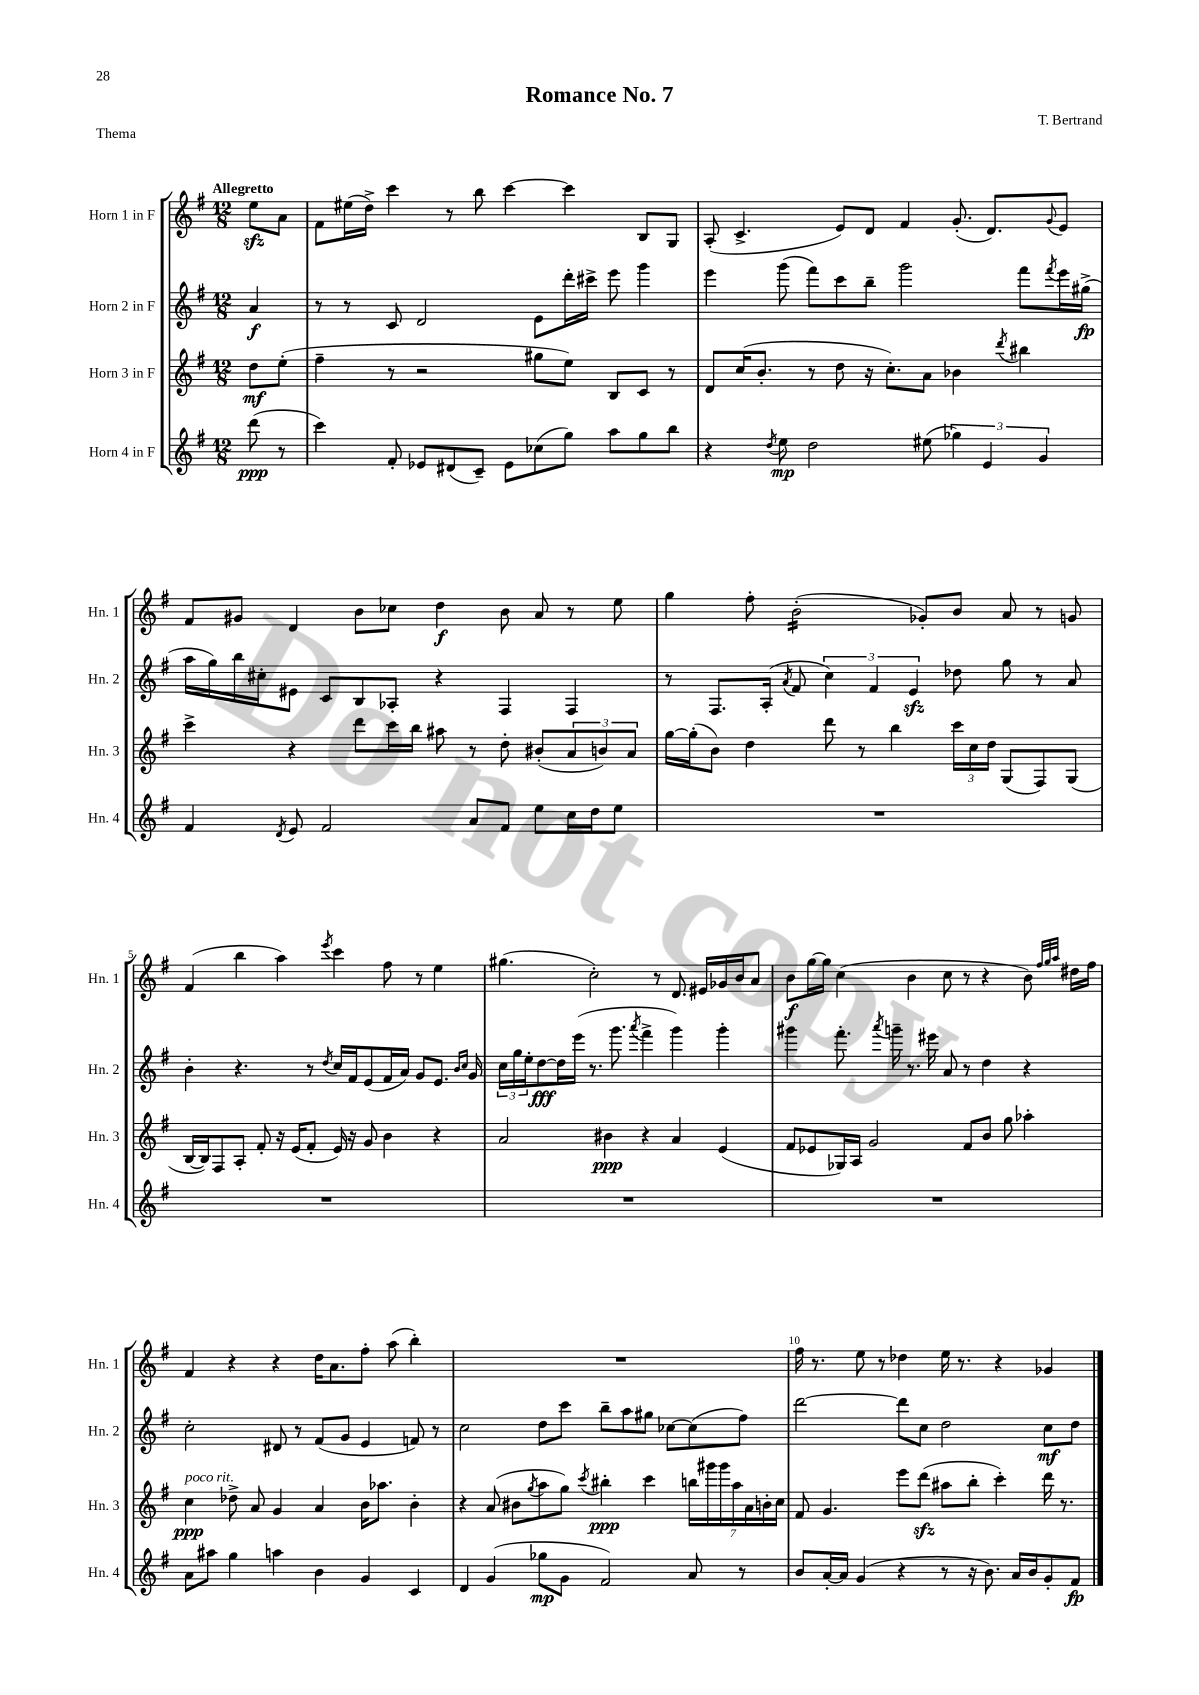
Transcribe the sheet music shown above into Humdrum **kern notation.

**kern	**kern	**kern	**kern
*staff4	*staff3	*staff2	*staff1
*clefG2	*clefG2	*clefG2	*clefG2
*k[f#]	*k[f#]	*k[f#]	*k[f#]
*M12/8	*M12/8	*M12/8	*M12/8
(8ddd	8dd	4a	8ee
8r	(8ee'	.	8a
=	=	=	=
4ccc)	4ff#~	8r	8f#
.	.	8r	(16ee#
.	.	.	16dd^)
8f#'	8r	8c	4ccc
8e-	2r	2d	.
(8d#	.	.	8r
8c~)	.	.	8bb
8e-	.	.	[4ccc
(8cc-	8gg#	8e	.
8gg)	8ee)	16ddd'	4ccc]
.	.	16ccc#^	.
8aa	8B	8eee	.
8gg	8c	4ggg	8B
8bb	8r	.	8G
=	=	=	=
4r	8d	4eee	(8A'
.	(16cc	.	4.c^
.	8.b'	.	.
8qdd	.	.	.
8ee	.	(8ggg	.
2dd	8r	8fff#)	.
.	8dd	8ccc	8e)
.	16r	8bb~	8d
.	8.cc')	.	.
.	.	2ggg	4f#
(8ee#	8a	.	.
6gg-)	4b-	.	(8.g'
6e	.	.	.
.	.	.	8.d)
.	8qddd	.	.
.	4bb#	8fff#	.
6g	.	.	.
.	.	8qfff#	8qqg
.	.	16eee	8e
.	.	(16gg#^	.
=	=	=	=
4f#	4ccc^	16aa	8f#
.	.	16gg)	.
.	.	16bb	8g#
.	.	16cc#'	.
8qd	.	.	.
8e	4r	8e#	4d
2f#	.	8c	.
.	8ddd	8B	8b
.	16ccc	8A-'	8cc-
.	16bb	.	.
.	8aa#	4r	4dd
8a	8r	.	.
8f#	8dd'	4F#	8b
8ee	(8b#'	.	8a
16cc	12a	4F#	8r
16dd	.	.	.
.	12b)	.	.
8ee	.	.	8ee
.	12a	.	.
=	=	=	=
1.r	[16gg	8r	4gg
.	(16gg']	.	.
.	8b)	8.F#	.
.	4dd	.	8ff#'
.	.	(16A'	.
.	.	8qa	.
.	.	8f#	(2b'
.	8ddd	6cc)	.
.	8r	.	.
.	.	6f#	.
.	4bb	.	.
.	.	6e	.
.	.	.	8g-')
.	24ccc	8dd-	8b
.	24cc	.	.
.	24dd	.	.
.	(8G	8gg	8a
.	8F#)	8r	8r
.	(8G	8a	8g
=	=	=	=
1.r	[16B	4b'	(4f#
.	16B])	.	.
.	8F#	.	.
.	8A'	4.r	4bb
.	8f#'	.	.
.	16r	.	4aa)
.	(16e	.	.
.	8f#'	8r	.
.	.	8qdd	8qeee
.	16e)	16cc	4ccc
.	16r	16f#	.
.	8g	(8e	.
.	4b	16f#	8ff#
.	.	16a)	.
.	.	8g	8r
.	4r	8.e	4ee
.	.	16qqb	.
.	.	16qqcc	.
.	.	16g	.
=	=	=	=
1.r	2a	24cc	(4.gg#
.	.	24gg	.
.	.	24ee'	.
.	.	[8dd	.
.	.	16dd]	.
.	.	(16eee	.
.	.	8.r	2cc')
.	4b#	.	.
.	.	8.ggg	.
.	.	8qaaa	.
.	4r	4fff#^	.
.	.	.	8r
.	4a	4ggg)	8.d
.	.	.	16e#
.	(4e	4ggg'	16g-
.	.	.	16b
.	.	.	8a
=	=	=	=
1.r	8f#	4ggg#	8b
.	8e-	.	[16gg
.	.	.	16gg]
.	16G-)	8.fff#'	(4cc
.	16A	.	.
.	2g	.	.
.	.	8qaaa	.
.	.	16ggg~	.
.	.	8.r	4b
.	.	16eee#	.
.	.	8a	8cc
.	8f#	8r	8r
.	8b	4dd	4r
.	8gg	.	.
.	4aa-'	4r	8b)
.	.	.	32qqff#
.	.	.	32qqgg
.	.	.	32qqaa
.	.	.	16dd#
.	.	.	16ff#
=	=	=	=
8a	4cc	2cc'	4f#
8aa#	.	.	.
4gg	8dd-^	.	4r
.	8a	.	.
4aa	4g	8d#	4r
.	.	8r	.
4b	4a	(8f#	16dd
.	.	.	8.a
.	.	8g	.
4g	16b	4e	8ff#'
.	8.aa-	.	.
.	.	.	(8aa
4c	4b'	8f)	4bb')
.	.	8r	.
=	=	=	=
4d	4r	2cc	1.r
(4g	(8a	.	.
.	8b#	.	.
.	8qgg	.	.
8gg-	8aa	8dd	.
8g	8gg)	8ccc	.
.	8qccc	.	.
2f#)	4bb#'	8bb~	.
.	.	8aa	.
.	4ccc	8gg#	.
.	.	[8cc-	.
8a	28bb	(8cc-]	.
.	28ggg#	.	.
.	28ggg#	.	.
.	28aa	.	.
8r	.	8ff#)	.
.	28a	.	.
.	28b'	.	.
.	28cc	.	.
=	=	=	=
8b	8f#	[2ddd	16ff#
.	.	.	8.r
[16a'	4.g	.	.
16a]	.	.	.
(4g	.	.	8ee
.	.	.	8r
4r	8eee	8ddd]	4dd-
.	(8ddd	8cc	.
8r	8aa#	2dd	16ee
.	.	.	8.r
16r	8bb'	.	.
8.b)	.	.	.
.	4ccc')	.	4r
16a	.	.	.
16b	.	.	.
8g'	16ddd	8cc	4g-
.	8.r	.	.
8f#	.	8dd	.
==	==	==	==
*-	*-	*-	*-
